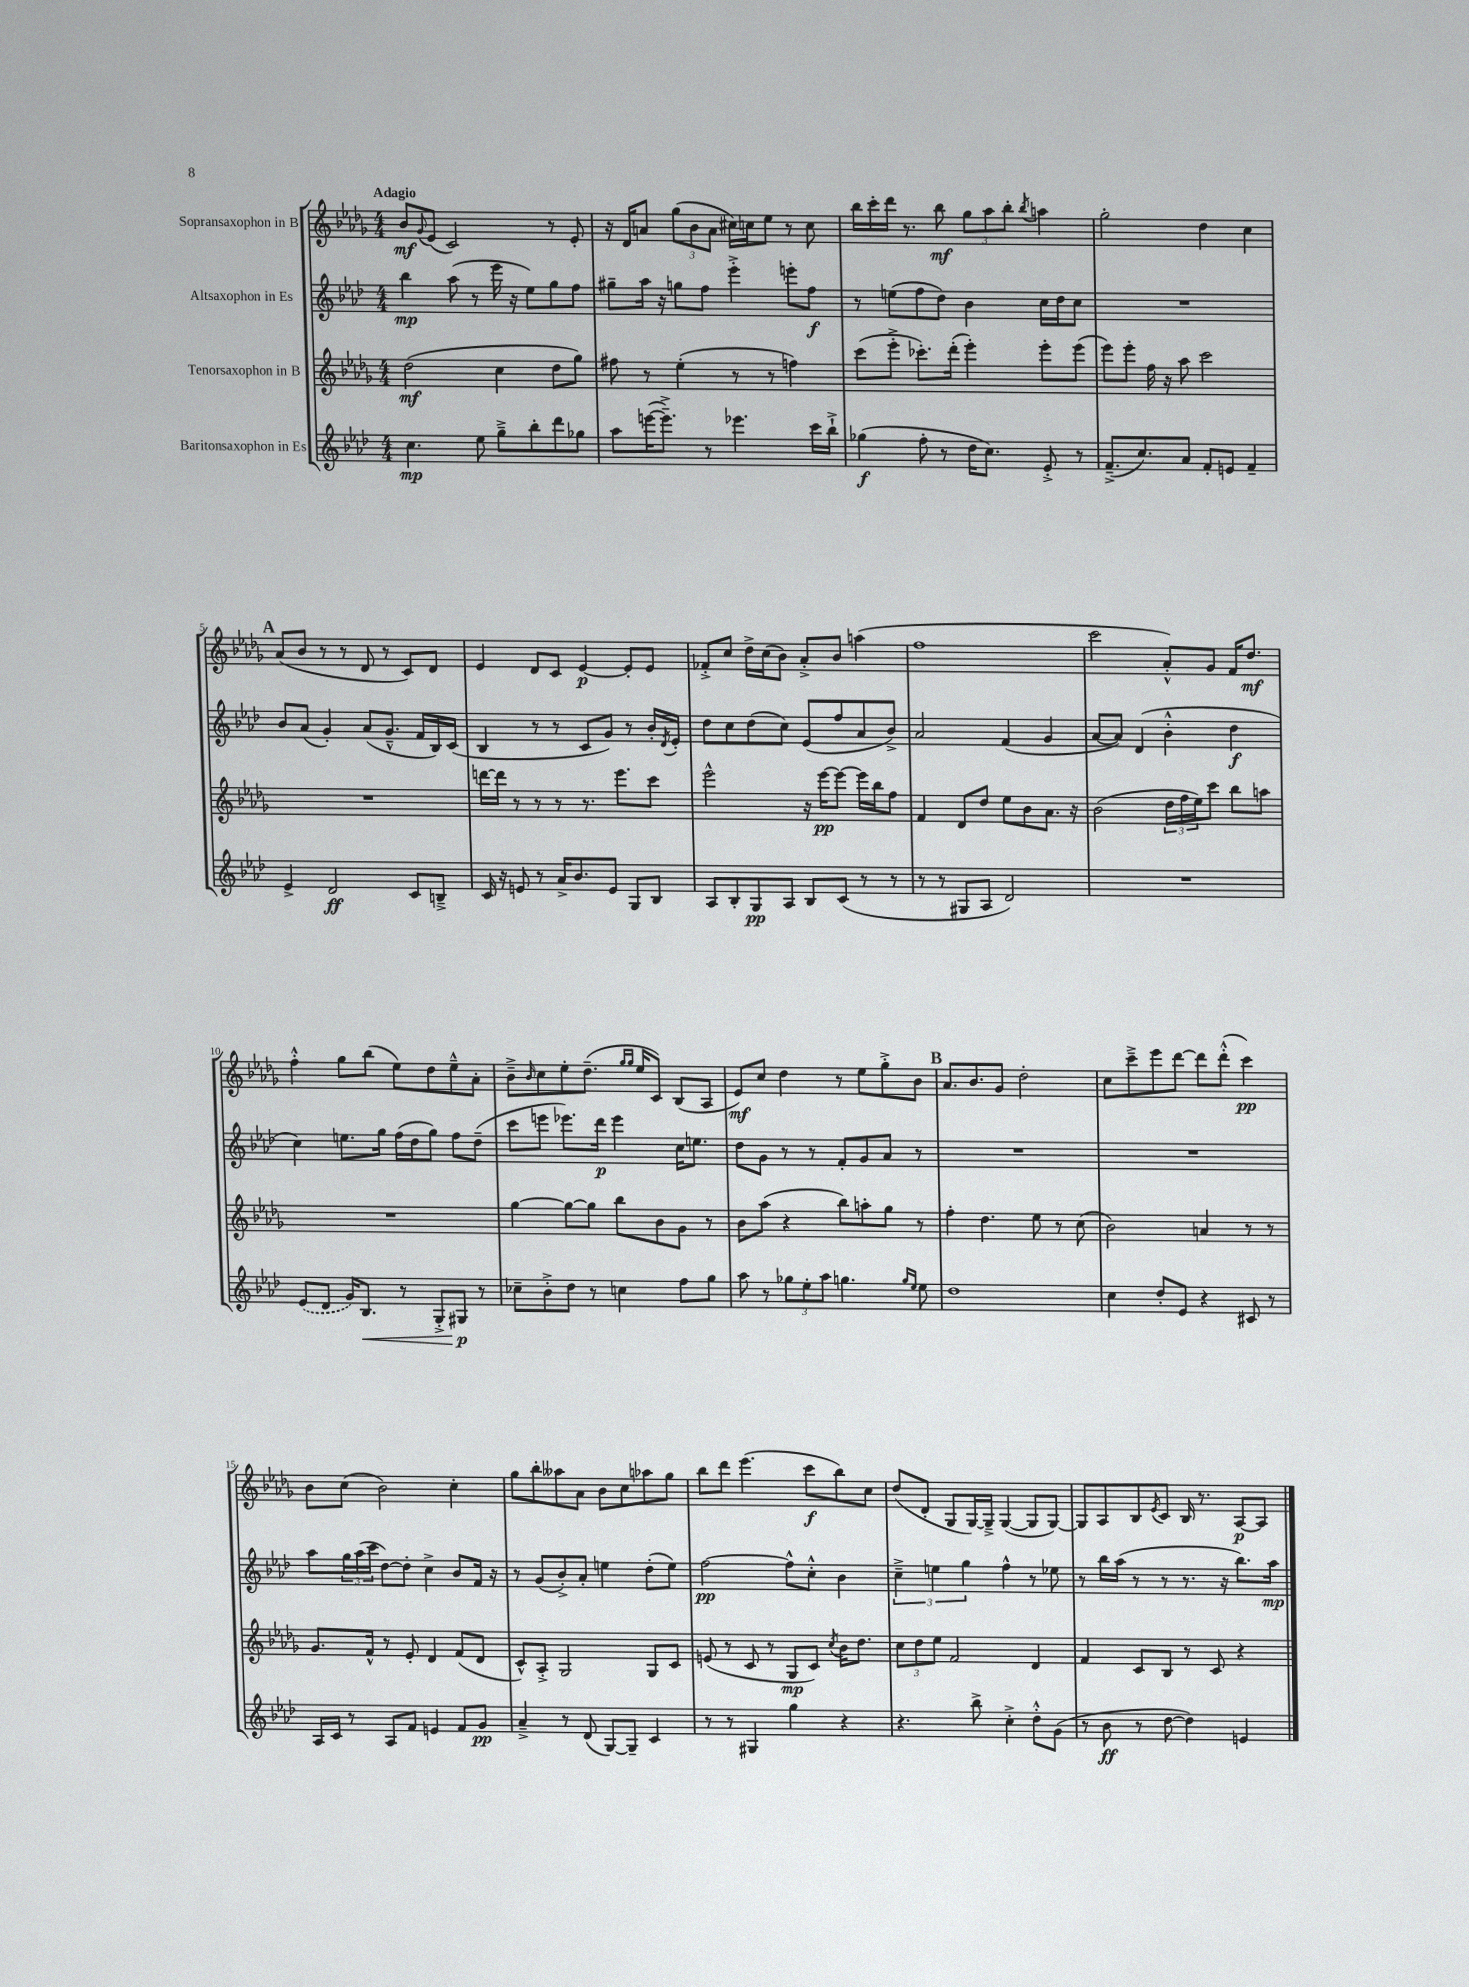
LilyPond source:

<<
\new StaffGroup <<
\new Staff = "s0" \with { instrumentName = "Sopransaxophon in B" } {
    \clef treble \key des \major \numericTimeSignature \time 4/4 \tempo "Adagio"
    bes'8\mf \appoggiatura { ges'8 } ees'8( c'2) r8 ees'8-. |
    r16 des'16 a'8 \tuplet 3/2 { ges''8( bes'8 a'8 } cis''16) c''16 ees''8 r8 c''8 |
    bes''16 c'''16-. des'''16 r8. bes''8\mf \tuplet 3/2 { ges''8 aes''8 bes''8-. } \acciaccatura { bes''8 } a''4 |
    ges''2-. des''4 c''4 |
    \mark \markup { \bold "A" } aes'8( bes'8 r8 r8 des'8 r8 c'8) des'8 |
    ees'4 des'8 c'8 ees'4~\p ees'8-. ees'8 |
    fes'8-.-> c''8 des''16-> c''16( bes'8) aes'8-.-> bes'8 a''4( |
    f''1 |
    c'''2 aes'8-.-^) ges'8 f'16 des''8.\mf |
    f''4-.-^ ges''8 bes''8( ees''8) des''8 ees''8---^ aes'8-. |
    bes'8---> \grace { bes'16 } c''8 ees''8-. des''8.--( \grace { ges''16 ges''16 } ees''16 c'8) bes8( aes8 |
    ees'8\mf) c''8 des''4 r8 ees''8 ges''8-.-> bes'8 |
    \mark \markup { \bold "B" } aes'8. bes'8. ges'8 des''2-. |
    c''8 c'''8---> ees'''8 des'''8~ des'''8 des'''8-.-^( c'''4\pp) |
    bes'8 c''8( bes'2) c''4-. |
    ges''8 bes''8-. aeses''8 aes'8 bes'8 c''8 aes''8 ges''8 |
    bes''8 des'''8 ees'''4.( c'''8\f bes''8) c''8 |
    des''8( des'8-. ges8 ges16~) ges16---> ges4~( ges8 ges8~) |
    ges8 aes8 bes8 \acciaccatura { ees'8 } c'8 bes16 r8. aes8~\p aes8 \bar "|." |
}
\new Staff = "s1" \with { instrumentName = "Altsaxophon in Es" } {
    \clef treble \key aes \major \numericTimeSignature \time 4/4
    bes''4\mp aes''8( r8 ees'''16 r16 ees''8) g''8 f''8 |
    gis''8-- aes''16 r16 g''8 f''8 ees'''4-.-> e'''8-. f''8\f |
    r8 e''8( f''8 des''8) bes'4 c''16 des''16 c''8 |
    R1 |
    \mark \markup { \bold "A" } bes'8 aes'8( g'4-.) aes'8( g'8.---^ f'16 bes16) c'16( |
    bes4 r8 r8 c'8 g'8) r8 bes'16-. \acciaccatura { des'8 } ees'16-. |
    des''8 c''8 des''8( c''8) ees'8( f''8 aes'8 bes'8->) |
    aes'2 f'4( g'4 |
    aes'8~ aes'8) des'4( bes'4-.-^ des''4\f |
    c''4) e''8. g''16 f''16( des''16 g''8) f''8 des''8--( |
    c'''8 e'''8 ees'''8.) des'''16\p ees'''4 c''16 e''8. |
    des''8 g'8 r8 r8 f'8-. g'8 aes'8 r8 |
    \mark \markup { \bold "B" } R1 |
    R1 |
    aes''8 \tuplet 3/2 { g''16 aes''16( c'''16 } des''8~) des''8-. c''4-> bes'8 f'16 r16 |
    r8 g'8( bes'8-.->) aes'8-. e''4 des''8-.( e''8) |
    f''2~\pp f''8-^ c''8-.-^ bes'4 |
    \tuplet 3/2 { c''4---> e''4 g''4 } f''4-^ r8 ees''8 |
    r8 bes''16 aes''16( r8 r8 r8. r16 bes''8.) aes''16\mp \bar "|." |
}
\new Staff = "s2" \with { instrumentName = "Tenorsaxophon in B" } {
    \clef treble \key des \major \numericTimeSignature \time 4/4
    des''2\mf( c''4 des''8 ges''8) |
    fis''8 r8 ees''4-.( r8 r8 f''4) |
    c'''8( ees'''8-.-> ces'''8.-.) des'''16-.( ees'''4-.) ees'''8-. ees'''8( |
    ees'''8) ees'''8-. f''16 r16 aes''8 c'''2 |
    \mark \markup { \bold "A" } R1 |
    d'''16~ d'''16 r8 r8 r8 r8. ees'''8. c'''8 |
    ees'''2-^ r16 ees'''16~\pp ees'''8~ ees'''16 bes''16 f''8 |
    f'4 des'8 des''8 ees''8 bes'8 aes'8. r16 |
    bes'2( \tuplet 3/2 { des''16 f''16 ees''16) } c'''8 bes''8 a''8 |
    R1 |
    ges''4~ ges''8~ ges''8 bes''8 bes'8 ges'8 r8 |
    bes'8 aes''8( r4 bes''8) a''8-. ges''8 r8 |
    \mark \markup { \bold "B" } f''4-. des''4. ees''8 r8 c''8( |
    bes'2) a'4 r8 r8 |
    ges'8. f'16-^ r8 ees'8-. des'4 f'8( des'8 |
    c'8-^) aes8-.-> ges2 ges8 c'8 |
    e'8( r8 c'8 r8 ges8\mp c'8) \acciaccatura { c''8 } bes'16 des''8. |
    \tuplet 3/2 { c''8 des''8 ees''8 } f'2 des'4 |
    f'4 c'8 bes8 r8 c'8 r4 \bar "|." |
}
\new Staff = "s3" \with { instrumentName = "Baritonsaxophon in Es" } {
    \clef treble \key aes \major \numericTimeSignature \time 4/4
    c''4.\mp ees''8 g''8---> bes''8-. des'''8 ges''8 |
    aes''8 e'''16~( e'''8.--->) r8 ees'''4. c'''16 bes''16-!-> |
    ges''4\f( f''8-. r8 des''16 c''8.) ees'8-.-> r8 |
    f'8.--->( c''8.) aes'8 f'8-. e'8 f'4-- |
    \mark \markup { \bold "A" } ees'4-> des'2\ff c'8 b8---> |
    c'16 r16 e'8 r8 aes'16-> bes'8. e'8 g8 bes8 |
    aes8 bes8-. g8\pp aes8 bes8 c'8( r8 r8 |
    r8 r8 gis8 aes8 des'2) |
    R1 |
    \once \slurDashed ees'8( des'8 g'16) bes8.\< r8 g8-.-> gis8\p\! r8 |
    ces''8-- bes'8-.-> des''8 r8 c''4 f''8 g''8 |
    aes''8 r8 \tuplet 3/2 { ges''8 ees''8-. aes''8 } g''4. \grace { g''16 ees''16 } ees''8 |
    \mark \markup { \bold "B" } des''1 |
    c''4 des''8-. ees'8 r4 cis'8 r8 |
    aes16 c'16 r8 aes8 f'8 e'4 f'8 g'8\pp |
    aes'4---> r8 des'8( g8~) g8-- c'4 |
    r8 r8 gis4 g''4 r4 |
    r4. bes''8-> c''4-.-> des''8-.-^ g'8( |
    r8 bes'8\ff r8 des''8~ des''4) e'4 \bar "|." |
}
>>
>>
